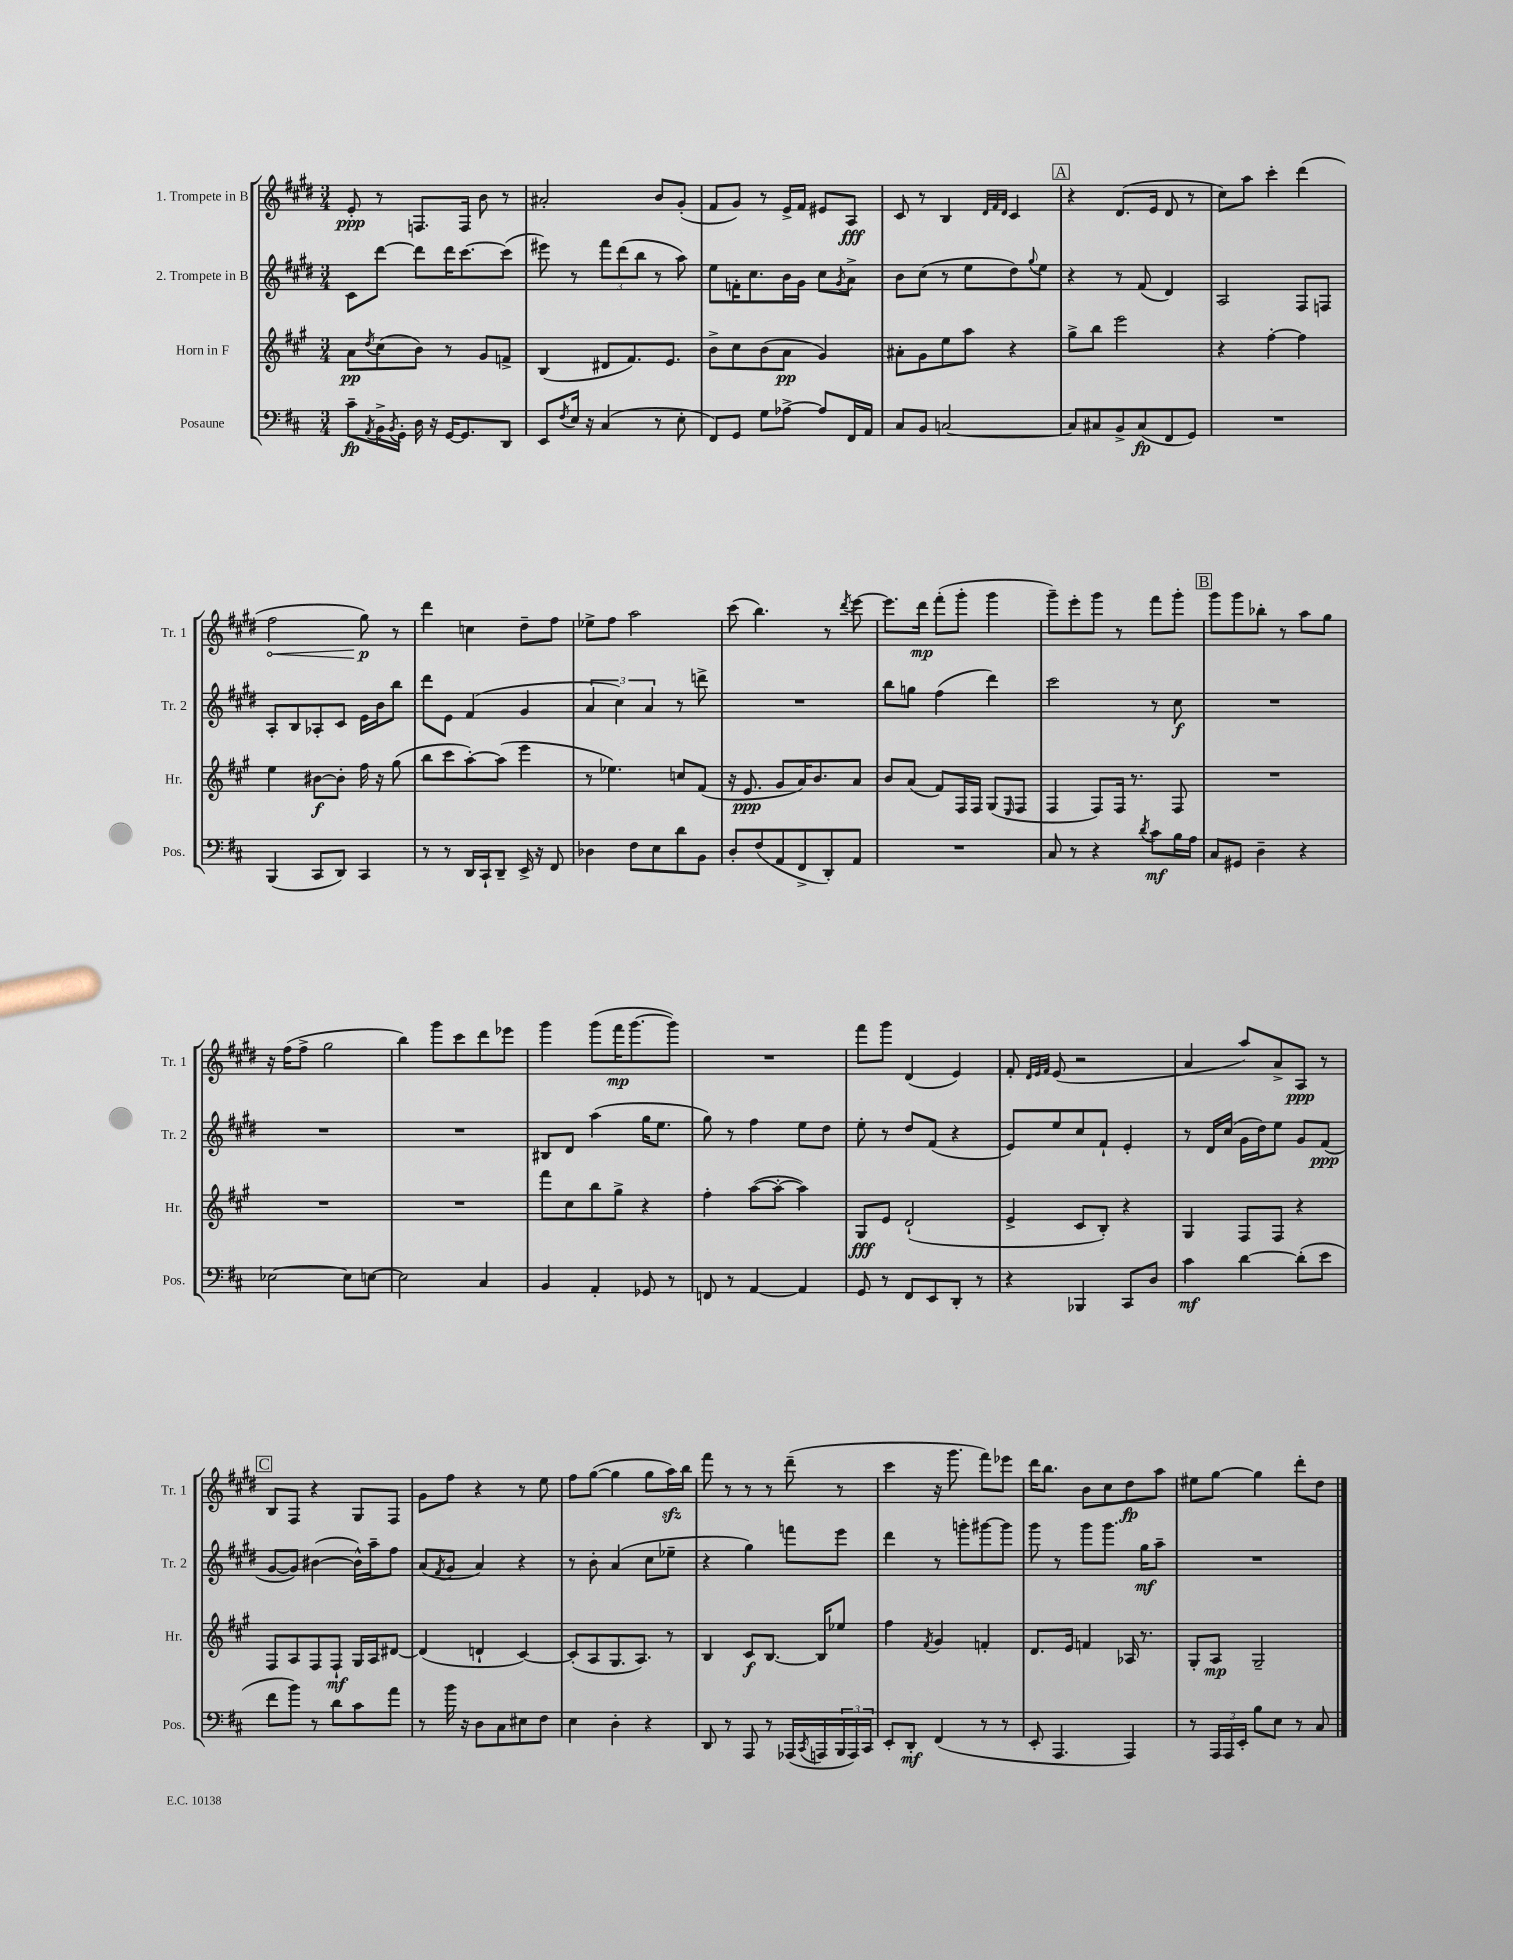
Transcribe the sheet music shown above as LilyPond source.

<<
\new StaffGroup <<
\new Staff = "s0" \with { instrumentName = "1. Trompete in B" shortInstrumentName = "Tr. 1" } {
    \clef treble \key e \major \numericTimeSignature \time 3/4
    e'8-.\ppp r8 f8. f16 b'8 r8 |
    ais'2-. b'8 gis'8-.( |
    fis'8 gis'8) r8 e'16-> fis'16 eis'8 a8\fff |
    cis'8 r8 b4 \grace { dis'32 fis'32 dis'32 } cis'4 |
    \mark \markup { \box "A" } r4 dis'8.( e'16 dis'8 r8 |
    cis''8) a''8 cis'''4-. dis'''4( |
    \once \override Hairpin.circled-tip = ##t fis''2\< gis''8\p\!) r8 |
    dis'''4 c''4 dis''8-- fis''8 |
    ees''8-> fis''8 a''2 |
    cis'''8( b''4.) r8 \acciaccatura { dis'''8 } e'''8~ |
    e'''8. dis'''16\mp fis'''8-.( gis'''8-. gis'''4 |
    gis'''8--) e'''8-. gis'''8 r8 fis'''8 gis'''8-. |
    \mark \markup { \box "B" } gis'''8 gis'''8 bes''8-. r8 a''8 gis''8 |
    r16 fis''16( fis''8-> gis''2 |
    b''4) gis'''8 cis'''8 dis'''8 ees'''8 |
    gis'''4 gis'''8( fis'''16\mp gis'''8.~ gis'''8) |
    R2. |
    fis'''8 gis'''8 dis'4( e'4) |
    fis'8-. \grace { dis'32 e'32 fis'32 } e'8( r2 |
    a'4 a''8) a'8-> a8\ppp r8 |
    \mark \markup { \box "C" } b8 fis8 r4 gis8 fis8 |
    gis'8 fis''8 r4 r8 e''8 |
    fis''8 gis''8~( gis''4 gis''8 a''16\sfz) b''16 |
    fis'''8 r8 r8 r8 dis'''8--( r8 |
    cis'''4 r16 gis'''8. fis'''8) ees'''8 |
    dis'''16 b''8. b'8 cis''8 dis''8\fp a''8 |
    eis''8 gis''8~ gis''4 dis'''8-. dis''8 \bar "|." |
}
\new Staff = "s1" \with { instrumentName = "2. Trompete in B" shortInstrumentName = "Tr. 2" } {
    \clef treble \key e \major \numericTimeSignature \time 3/4
    cis'8 dis'''8~ dis'''8 dis'''16 cis'''8.~ cis'''8( |
    eis'''8) r8 \tuplet 3/2 { fis'''8 dis'''8( b''8 } r8 a''8) |
    e''8 f'16-. cis''8. b'16 gis'16 cis''8 \acciaccatura { gis'8 } a'8-> |
    b'8 cis''8( r8 e''8 dis''8) \appoggiatura { gis''8 } e''8 |
    \mark \markup { \box "A" } r4 r8 fis'8( dis'4) |
    a2 fis8 f8 |
    a8-. b8 aes8-. cis'8 e'16 b'16 b''8 |
    dis'''8 e'8 fis'4( gis'4 |
    \tuplet 3/2 { a'4 cis''4) a'4 } r8 d'''8-> |
    R2. |
    b''8 g''8 fis''4( dis'''4) |
    cis'''2 r8 cis''8\f |
    \mark \markup { \box "B" } R2. |
    R2. |
    R2. |
    bis8 dis'8 a''4( gis''16 e''8. |
    gis''8) r8 fis''4 e''8 dis''8 |
    e''8-. r8 dis''8 fis'8( r4 |
    e'8) e''8 cis''8 fis'8-! e'4-. |
    r8 dis'16 cis''16( gis'16 dis''16) e''8 gis'8 fis'8\ppp( |
    \mark \markup { \box "C" } gis'8~ gis'8) bis'4~( bis'16-^) a''16-- fis''8 |
    a'8( \acciaccatura { fis'8 } gis'8 a'4) r4 |
    r8 b'8-. a'4( cis''8 ees''8-- |
    r4 gis''4) f'''8 e'''8 |
    dis'''4 r8 g'''8-. gis'''8~ gis'''8 |
    gis'''8 r8 gis'''8 gis'''8. gis''16\mf a''8-- |
    R2. \bar "|." |
}
\new Staff = "s2" \with { instrumentName = "Horn in F" shortInstrumentName = "Hr." } {
    \clef treble \key a \major \numericTimeSignature \time 3/4
    a'8\pp \acciaccatura { d''8 } cis''8( b'8) r8 gis'8 f'8-> |
    b4( dis'8 fis'8.) e'8. |
    b'8-> cis''8 b'8( a'8\pp gis'4) |
    ais'8-. gis'8 e''8 a''8 r4 |
    \mark \markup { \box "A" } gis''8-> b''8 e'''2 |
    r4 fis''4~-. fis''4 |
    e''4 bis'8~\f bis'8-. fis''16 r16 gis''8( |
    b''8 cis'''8 a''8~-.) a''8( e'''4 |
    r8 ees''4.) c''8 fis'8( |
    r16 e'8.\ppp gis'8 a'16) b'8. a'8 |
    b'8 a'8( fis'8) fis16 fis16 gis8( \grace { e16 } fis8 |
    fis4 fis8) fis16 r8. fis8 |
    \mark \markup { \box "B" } R2. |
    R2. |
    R2. |
    fis'''8 cis''8 b''8 gis''8-> r4 |
    fis''4-. a''8~( a''8~-. a''4) |
    gis8\fff e'8 d'2-!( |
    e'4-> cis'8 b8-.) r4 |
    gis4 fis8 fis8 r4 |
    \mark \markup { \box "C" } fis8 a8 fis8 fis8-!\mf gis16 a16 dis'8~ |
    dis'4( d'4-! cis'4~) |
    cis'8-.( a8 gis8. a8.) r8 |
    b4 cis'8\f b8.~ b16 ees''8 |
    fis''4 \acciaccatura { fis'8 } gis'4 f'4-. |
    d'8. e'16 f'4 aes16 r8. |
    gis8-. a8\mp gis2-- \bar "|." |
}
\new Staff = "s3" \with { instrumentName = "Posaune" shortInstrumentName = "Pos." } {
    \clef bass \key d \major \numericTimeSignature \time 3/4
    cis'8--\fp \acciaccatura { a,8 } b,16-> \acciaccatura { b,8 } g,16-. d16 r16 g,16~ g,8. d,8 |
    e,8 \acciaccatura { fis8 } e16 r16 cis4( r8 e8-. |
    fis,8) g,8 g8 aes8~-> aes8 fis,16 a,16 |
    cis8 b,8 c2~ |
    \mark \markup { \box "A" } c8 cis8 b,8-> cis8\fp( fis,8 g,8) |
    R2. |
    b,,4( cis,8 d,8) cis,4 |
    r8 r8 d,16 cis,16-! d,8-- e,16-> r16 fis,8 |
    des4 fis8 e8 d'8 b,8 |
    d8-. fis8( a,8 fis,8-> d,8-.) a,8 |
    R2. |
    cis8 r8 r4 \acciaccatura { d'8 } cis'8\mf b16 a16 |
    \mark \markup { \box "B" } cis8 gis,8 d4-- r4 |
    ees2~ ees8 e8~ |
    e2 cis4 |
    b,4 a,4-. ges,8 r8 |
    f,8 r8 a,4~ a,4 |
    g,8 r8 fis,8 e,8 d,8-. r8 |
    r4 bes,,4 cis,8 d8 |
    cis'4\mf d'4~ d'8-.( e'8 |
    \mark \markup { \box "C" } fis'8 b'8) r8 d'8 cis'8 a'8 |
    r8 b'16 r16 d8 cis8 eis8 fis8 |
    e4 d4-. r4 |
    d,8 r8 a,,8 r8 aes,,16( \acciaccatura { cis,8 } a,,16 \tuplet 3/2 { b,,16 a,,16) cis,16 } |
    e,8-. d,8-.\mf fis,4( r8 r8 |
    e,8-. a,,4. a,,4) |
    r8 \tuplet 3/2 { a,,16 a,,16 e,16-. } b8 e8 r8 cis8 \bar "|." |
}
>>
>>
\layout { \context { \Score \remove "Bar_number_engraver" } }
